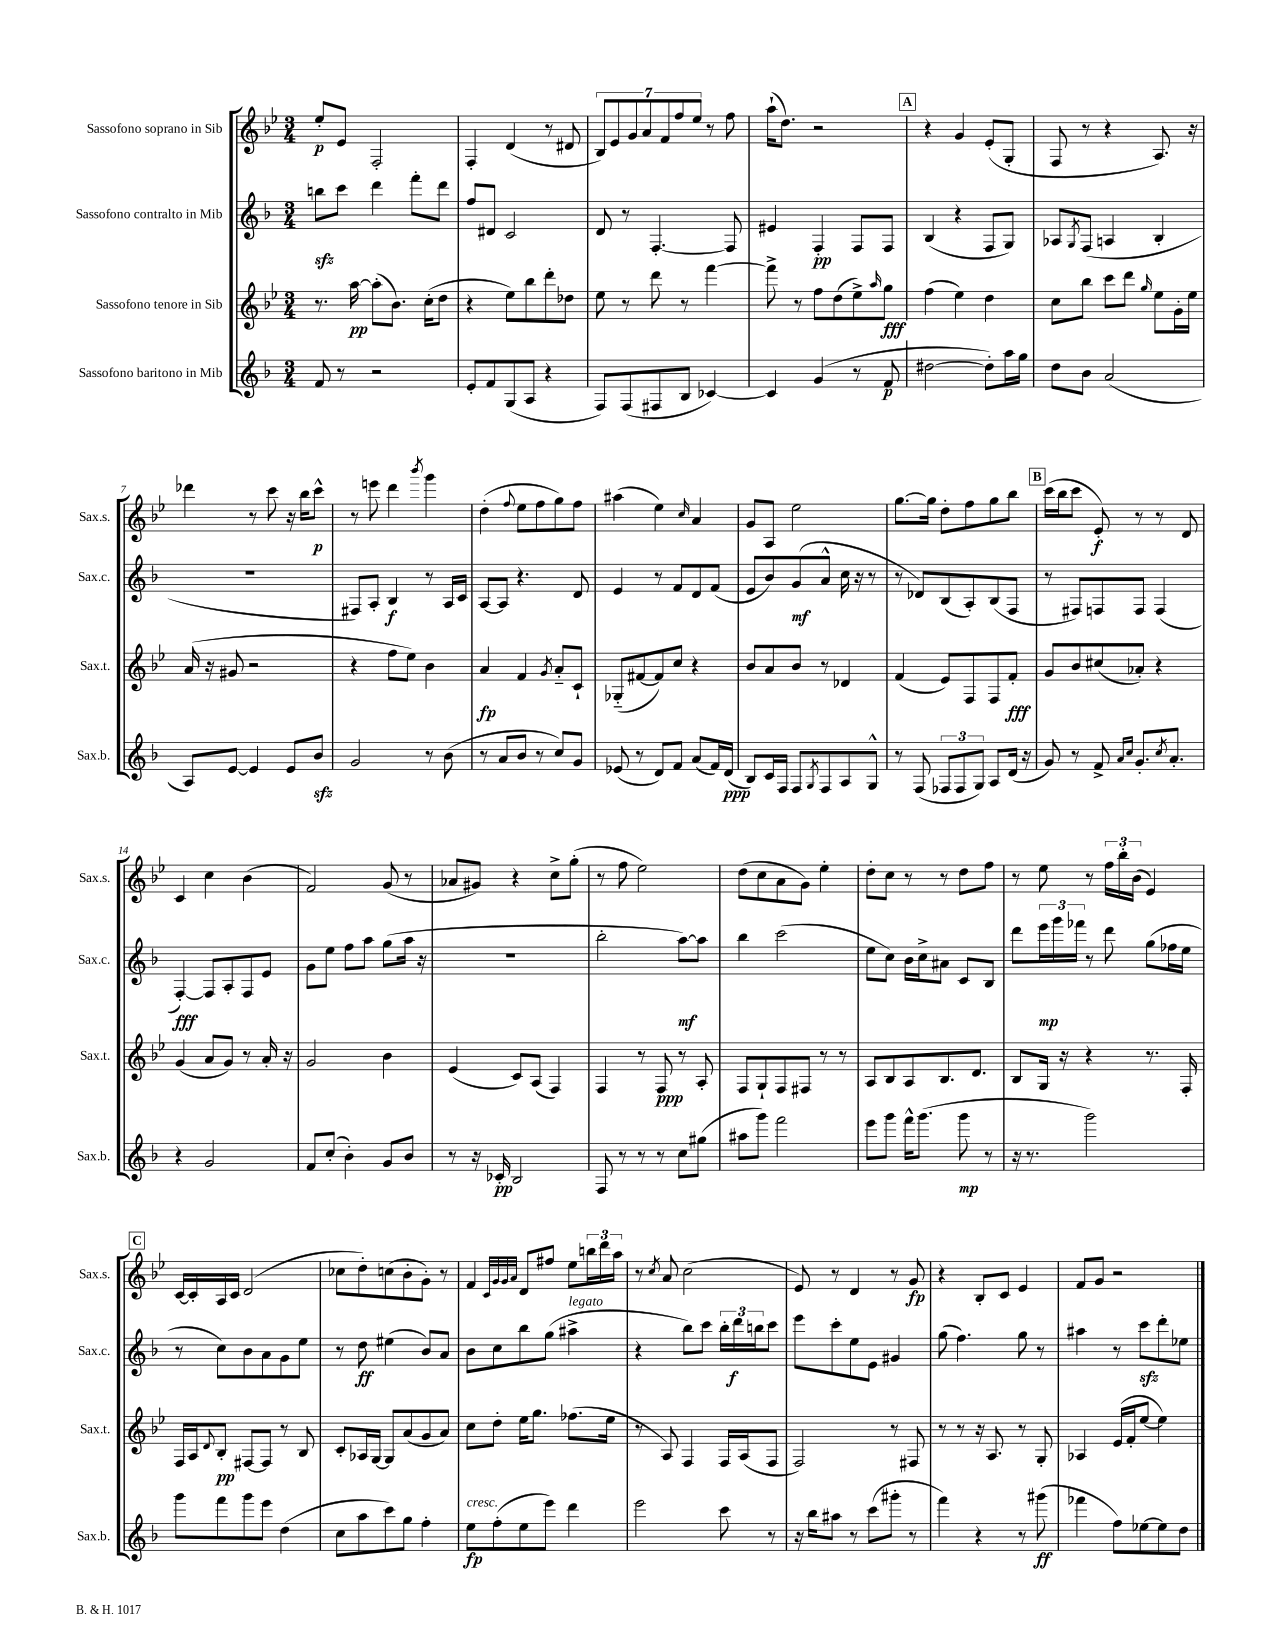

**kern	**kern	**kern	**kern
*staff4	*staff3	*staff2	*staff1
*clefG2	*clefG2	*clefG2	*clefG2
*k[b-]	*k[b-e-]	*k[b-]	*k[b-e-]
*M3/4	*M3/4	*M3/4	*M3/4
8f	8.r	8bb	8ee-'
8r	.	8ccc	8e-
.	[16aa	.	.
2r	(8aa']	4ddd	2F'
.	8.b-)	.	.
.	.	8fff'	.
.	(16cc'	.	.
.	8dd	8ddd	.
=	=	=	=
8e'	4r	8ff	4F'
8f	.	8d#	.
(8G	8ee-)	2c	(4d
8A	8bb-	.	.
4r	8ddd'	.	8r
.	8dd-	.	8d#
=	=	=	=
8F)	8ee-	8d	14B-)
.	.	.	14e-
(8F	8r	8r	.
.	.	.	14g
.	.	.	14a
8F#	8ddd	[4.F'	.
.	.	.	14f
.	.	.	14ff
8B-	8r	.	.
.	.	.	14ee-
[4c-)	[4fff	.	8r
.	.	8F]	8ff
=	=	=	=
4c-]	8fff^]	4e#	(16aa`
.	.	.	8.dd)
.	8r	.	.
(4g	8ff	4F'	2r
.	(8dd	.	.
8r	8ee-^)	8F	.
.	16qqaa	.	.
8f	8gg	8F	.
=	=	=	=
[2dd#	(4ff	(4B-	4r
.	4ee-)	4r	4g
8dd#'])	4dd	8F	(8e-'
16aa	.	8G)	8G'
16gg	.	.	.
=	=	=	=
8dd	8cc	8A-	8F
.	.	8qG	.
8b-	8bb-	(8F	8r
(2a	8ccc	4A	4r
.	8ddd	.	.
.	16qqgg	.	.
.	8ee-	4B-'	8.A)
.	16g'	.	.
.	16ee-	.	16r
=	=	=	=
8A)	(16a	2.r	4ddd-
.	16r	.	.
[8e	8g#	.	.
4e]	2r	.	8r
.	.	.	8ccc
8e	.	.	16r
.	.	.	16bb-
8b-	.	.	8ccc^^
=	=	=	=
2g	4r	8F#)	8r
.	.	8A'	8eee
.	8ff	4B-	4ddd
.	8ee-)	.	.
.	.	.	8qbbb-
8r	4b-	8r	4ggg
(8b-	.	16A	.
.	.	16c	.
=	=	=	=
8r	4a	[8A	(4dd'
8a	.	8A]	.
.	.	.	8qqff
8b-	4f	4.r	8ee-
8r	.	.	8ff
.	8qg	.	.
8cc)	8a'~	.	8gg)
8g	8c`	8d	8ff
=	=	=	=
(8e-	(8G-'~	4e	(4aa#
8r	[8f#	.	.
8d)	8f#])	8r	4ee-)
8f	8cc	8f	.
.	.	.	16qqcc
(8a	4r	8d	4a
16f)	.	(8f	.
(16d	.	.	.
=	=	=	=
8B-)	8b-	8e	8g
16c	8a	8b-)	8A
16F	.	.	.
8F	8b-	(8g	2ee-
8qG	.	.	.
8F	8r	8a^^	.
8A	4d-	16cc	.
.	.	16r	.
8G^^	.	8r	.
=	=	=	=
8r	(4f	8r	[8.gg
(8F	.	8d-)	.
.	.	.	16gg]
12F-	8e-)	(8B-	8dd'
12F-	.	.	.
.	8F	8A')	8ff
12G)	.	.	.
8A	8F	(8B-	8gg
(16d	8f'	8F	8bb-
16r	.	.	.
=	=	=	=
8g)	8g	8r	(16ccc
.	.	.	16bb-
8r	8b-	8F#)	8ccc
8f^	(8cc#	8F	8e-')
16qqa	.	.	.
16qqcc	.	.	.
8.g'	8a-')	8F	8r
.	4r	(4F	8r
8qcc	.	.	.
8.a'	.	.	.
.	.	.	8d
=	=	=	=
4r	(4g	[4F')	4c
2g	8a	8F]	4cc
.	8g)	8A'	.
.	8r	8F	(4b-
.	16a'	8e	.
.	16r	.	.
=	=	=	=
8f	2g	8g	2f)
(8cc'	.	8ee	.
4b-')	.	8ff	.
.	.	8aa	.
8g	4b-	(8gg	(8g
8b-	.	16aa	8r
.	.	16r	.
=	=	=	=
8r	(4e-	2.r	8a-
16r	.	.	8g#)
16c-'	.	.	.
2B-	8c)	.	4r
.	(8A	.	.
.	4F)	.	8cc^
.	.	.	(8gg'
=	=	=	=
8F	4F	2bb-'	8r
8r	.	.	8ff
8r	8r	.	2ee-)
8r	8F	.	.
8cc	8r	[8aa)	.
(8gg#	8A'	8aa]	.
=	=	=	=
8aa#	8F	4bb-	(8dd
8ggg)	8G`	.	8cc
2fff	8F	(2ccc	8a
.	8F#	.	8g)
.	8r	.	4ee-'
.	8r	.	.
=	=	=	=
8eee	8A	8ee	8dd'
8ggg	8B-	8cc)	8cc
16fff^^	8A	16b-	8r
(8.ggg	.	16cc^	.
.	8.B-	8a#	8r
8ggg	.	8c	8dd
.	8.d	.	.
8r	.	8B-	8ff
=	=	=	=
16r	8B-	8ddd	8r
8.r	.	.	.
.	16G	24eee	8ee-
.	.	24ggg	.
.	16r	.	.
.	.	24fff-	.
2ggg)	4r	8r	8r
.	.	8ddd	24ff
.	.	.	24bb-'
.	.	.	(24b-
.	8.r	(8gg	4e-)
.	.	16ff-	.
.	16F'	16ee	.
=	=	=	=
8ggg	16F	8r	[16c
.	16A	.	16c']
.	8qqd	.	.
8fff	8B-'	8cc)	16A
.	.	.	16c
8ggg	[8F#	8b-	(2d
8eee	8F#]	8a	.
(4dd	8r	8g	.
.	8B-	8ee	.
=	=	=	=
8cc	8c'	8r	8cc-
8aa	16A-	8dd	8dd')
.	[16G	.	.
8ccc)	8G]	(4ee#	(8cc
8gg	(8a	.	8b-'
4ff'	8g	8b-)	8g')
.	8a)	8a	8r
=	=	=	=
8ee	8cc	8b-	4f
(8ff'	8dd'	8cc	.
.	.	.	32qqc
.	.	.	32qqg
.	.	.	32qqg
.	.	.	32qqa
8ee	16ee-	8bb-	8d
.	8.gg	.	.
8eee)	.	(8gg	8ff#
4ddd	(8.ff-	4aa#^	8ee-
.	.	.	24bb
.	.	.	24ddd
.	16ee-	.	.
.	.	.	24aa
=	=	=	=
2eee	8r	4r	8r
.	.	.	8qcc
.	8A)	.	8a
.	4F	8bb-)	(2cc
.	.	8ccc	.
8ccc	16F	24bb-'	.
.	.	24ddd	.
.	(16A	.	.
.	.	24bb	.
8r	8F	8ccc	.
=	=	=	=
16r	2F)	8eee	8e-)
16bb-	.	.	.
8aa#	.	8ccc'	8r
8r	.	8ee	4d
(8ccc	.	8e	.
8ggg#'	8r	4g#	8r
8r	8F#	.	8g
=	=	=	=
4fff)	8r	(8gg	4r
.	8r	4.ff)	.
4r	16r	.	8B-'
.	8.A	.	.
.	.	.	8c
8r	8r	8gg	4e-
(8ggg#	8G'	8r	.
=	=	=	=
4fff-	4A-	4aa#	8f
.	.	.	8g
8ff)	(16e-	8r	2r
.	16f'	.	.
[8ee-	[8ee-	8ccc	.
8ee-]	4ee-])	8ddd'	.
8dd	.	8ee-	.
==	==	==	==
*-	*-	*-	*-
